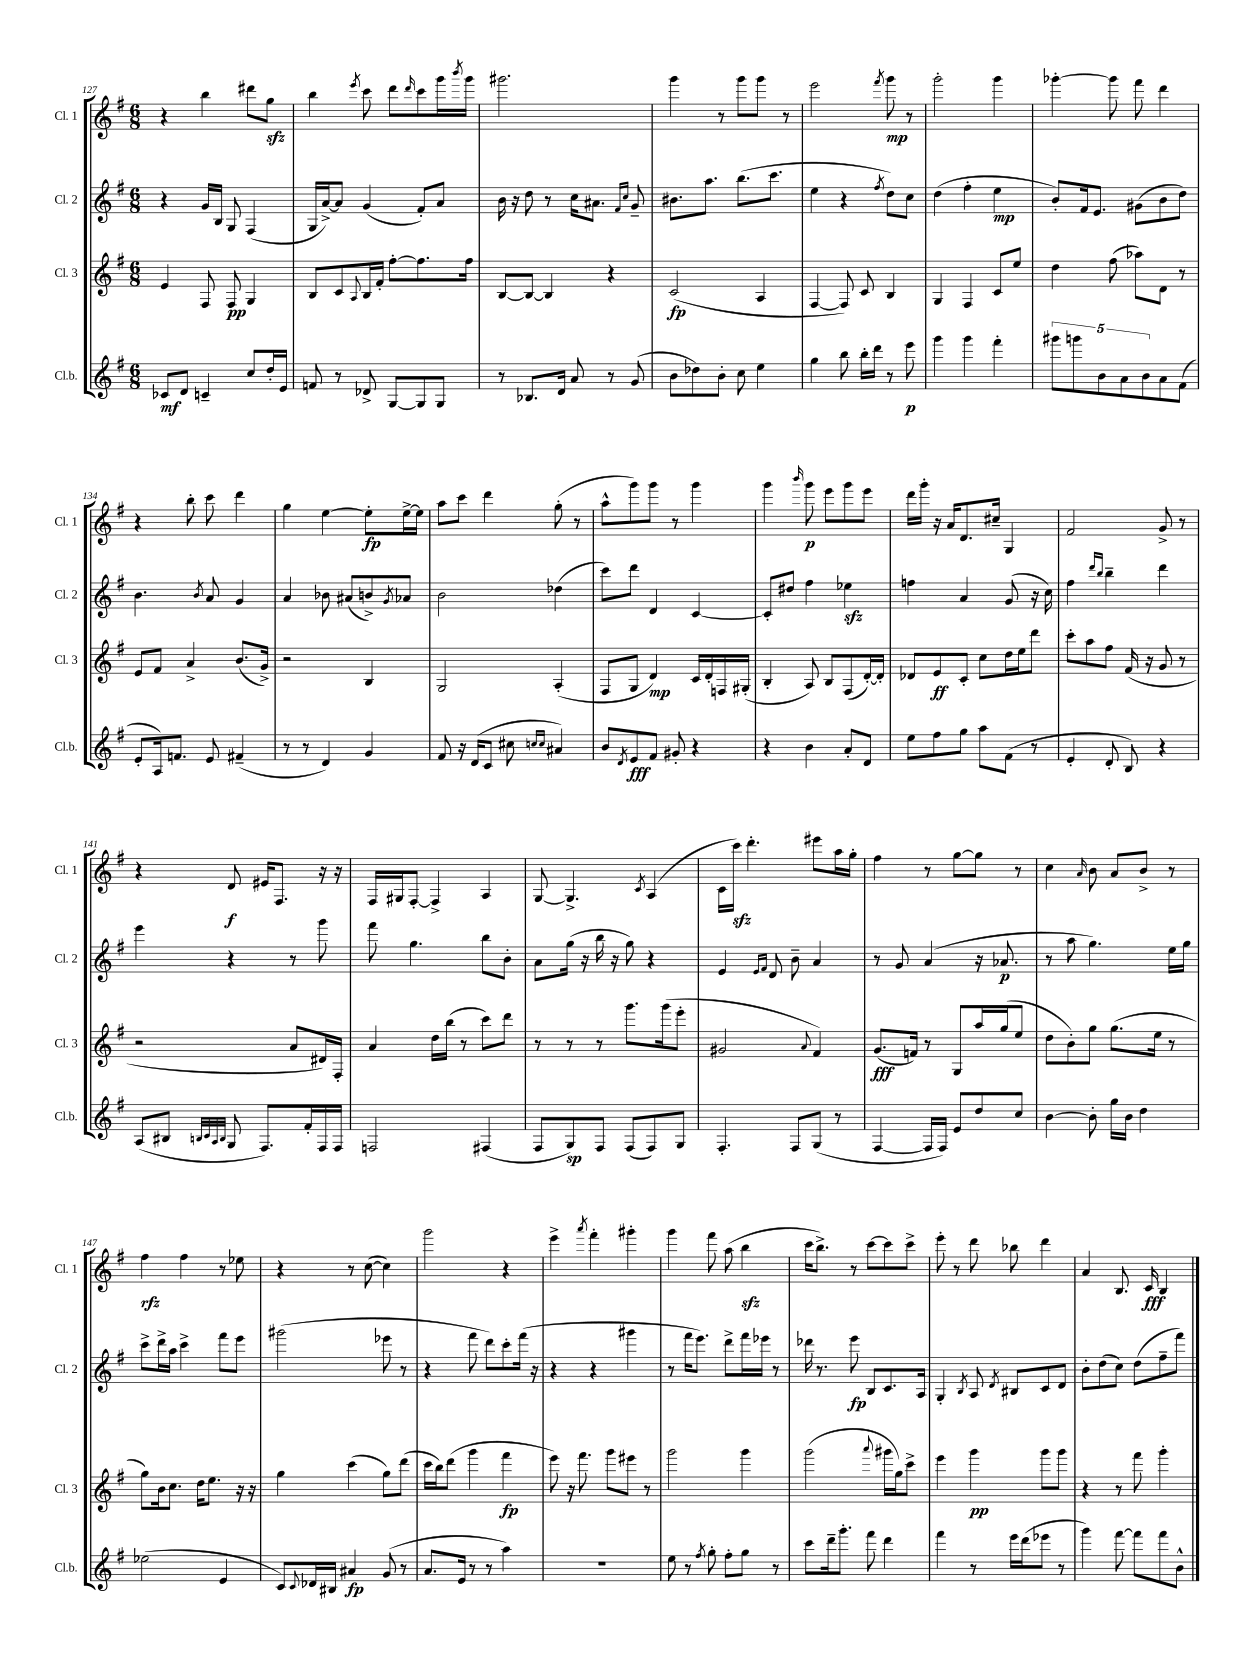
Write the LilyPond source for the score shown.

<<
\new StaffGroup <<
\new Staff = "s0" \with { instrumentName = "Cl. 1" shortInstrumentName = "Cl. 1" } {
    \clef treble \key g \major \numericTimeSignature \time 6/8
    r4 b''4 dis'''8 g''8\sfz |
    b''4 \acciaccatura { e'''8 } c'''8 d'''8 \grace { d'''16 } c'''8 g'''16 \acciaccatura { b'''8 } g'''16 |
    gis'''2. |
    g'''4 r8 g'''8 g'''8 r8 |
    e'''2 \acciaccatura { fis'''8 } g'''8\mp r8 |
    g'''2-. g'''4 |
    ges'''4~-. ges'''8 fis'''8 d'''4 |
    r4 b''8-. c'''8 d'''4 |
    g''4 e''4~ e''8-.\fp e''16~-> e''16 |
    a''8 c'''8 d'''4 g''8-.( r8 |
    a''8-^ g'''8) g'''8 r8 g'''4 |
    g'''4 \grace { b'''16 } g'''8\p e'''8 g'''8 e'''8 |
    d'''16 g'''16-. r16 a'16 d'8. cis''16-- g4 |
    fis'2 g'8-> r8 |
    r4 d'8\f eis'16 fis8. r16 r16 |
    fis16 gis16 fis8~-. fis4-> a4 |
    g8~ g4.-> \acciaccatura { c'8 } a4( |
    c'16 c'''16\sfz) d'''4.-. eis'''8 a''16 g''16-. |
    fis''4 r8 g''8~ g''8 r8 |
    c''4 \grace { a'16 } b'8 a'8 b'8-> r8 |
    fis''4\rfz fis''4 r8 ees''8 |
    r4 r8 c''8~( c''4) |
    g'''2 r4 |
    e'''4-> \acciaccatura { a'''8 } fis'''4-. gis'''4-. |
    g'''4 fis'''8 a''8( b''4\sfz |
    c'''16 b''8.->) r8 c'''8~ c'''8 c'''8-> |
    e'''8-. r8 d'''8 bes''8 d'''4 |
    a'4 b8. c'16\fff b4 \bar "|." |
}
\new Staff = "s1" \with { instrumentName = "Cl. 2" shortInstrumentName = "Cl. 2" } {
    \clef treble \key g \major \numericTimeSignature \time 6/8
    r4 g'16 b16 g8 fis4( |
    g16 a'16~->) a'8 g'4( fis'8-.) a'8 |
    b'16 r16 d''8 r8 c''16 ais'8. \grace { fis'16 c''16 } g'8-- |
    bis'8. a''8. b''8.( c'''8. |
    e''4 r4 \acciaccatura { fis''8 } d''8) c''8 |
    d''4( fis''4-. e''4\mp |
    b'8-.) fis'16 e'8. gis'8( b'8 d''8) |
    b'4. \acciaccatura { b'8 } a'8 g'4 |
    a'4 bes'8 ais'8( b'8->) \acciaccatura { g'8 } aes'8 |
    b'2 des''4( |
    c'''8) d'''8 d'4 c'4~ |
    c'8-. dis''8 fis''4 ees''4\sfz |
    f''4 a'4 g'8( r16 c''16) |
    fis''4 \grace { d'''16 b''16 } b''4-- d'''4 |
    e'''4 r4 r8 g'''8 |
    fis'''8 g''4. b''8 b'8-. |
    a'8 g''16( r16 b''16 r16 g''8) r4 |
    e'4 \grace { e'16 fis'16 } d'8 b'8-- a'4 |
    r8 g'8 a'4( r16 aes'8.\p |
    r8 a''8 g''4.) e''16 g''16 |
    c'''8-> d'''16-> a''16 c'''4-> fis'''8 e'''8 |
    gis'''2( ees'''8 r8 |
    r4 fis'''8 d'''8) c'''8-. fis'''16( r16 |
    r4 r4 gis'''4 |
    r8 fis'''16 e'''8.) d'''8-> fis'''16 ees'''16 r8 |
    des'''16 r8. e'''8\fp b8 c'8. a16 |
    g4-. \acciaccatura { b8 } a8 \acciaccatura { d'8 } bis8 c'8 d'8 |
    b'8-. d''8( c''8) d''8( fis''8-- fis'''8) \bar "|." |
}
\new Staff = "s2" \with { instrumentName = "Cl. 3" shortInstrumentName = "Cl. 3" } {
    \clef treble \key g \major \numericTimeSignature \time 6/8
    e'4 fis8 fis8\pp g4 |
    b8 c'8 \appoggiatura { a8 } b16 fis'16-. fis''8~-. fis''8. fis''16 |
    b8~ b8~ b4 r4 |
    c'2\fp( a4 |
    fis4~ fis8) c'8 b4 |
    g4 fis4 c'8 e''8 |
    d''4 fis''8( aes''8) d'8 r8 |
    e'8 fis'8 a'4-> b'8.( g'16->) |
    r2 b4 |
    g2 a4-.( |
    fis8 g8 d'4\mp) c'16 d'16-. f16 gis16-.( |
    b4-. a8) b8 fis8( d'16~-.) d'16-. |
    des'8 e'8\ff c'8-. c''8 d''16 e''16 d'''8 |
    c'''8-. a''8 fis''8 fis'16( r16 g'8 r8 |
    r2 a'8 dis'16) fis16-. |
    a'4 d''16 b''16( r8 c'''8) d'''8 |
    r8 r8 r8 g'''8. g'''16( e'''8-. |
    gis'2 \appoggiatura { a'8 } fis'4) |
    g'8.\fff( f'16) r8 g8 a''16 g''16( e''8 |
    d''8 b'8-.) g''8 g''8.( e''16 r8 |
    g''8) b'16 c''8. d''16 e''8. r16 r16 |
    g''4 c'''4( g''8) d'''8( |
    c'''16 b''16) d'''8( g'''4 fis'''4\fp |
    e'''8) r16 fis'''8. g'''8 eis'''8 r8 |
    g'''2 g'''4 |
    g'''2( \appoggiatura { a'''8 } gis'''16 g''16) c'''8-> |
    e'''4 g'''4\pp g'''8 g'''8 |
    r4 r8 fis'''8 g'''4-. \bar "|." |
}
\new Staff = "s3" \with { instrumentName = "Cl.b." shortInstrumentName = "Cl.b." } {
    \clef treble \key g \major \numericTimeSignature \time 6/8
    ces'8\mf d'8 c'4-- c''8 d''16-. e'16 |
    f'8 r8 des'8-> g8~ g8 g8 |
    r8 bes8. d'16 a'8 r8 g'8( |
    b'8 des''8) b'8-. c''8 e''4 |
    g''4 b''8 b''16-. d'''16 r8 e'''8\p |
    g'''4 g'''4 fis'''4-. |
    \tuplet 5/4 { gis'''8 g'''8 b'8 a'8 b'8 } a'8 fis'8( |
    e'8-. a16) f'8. e'8 fis'4--( |
    r8 r8 d'4) g'4 |
    fis'8 r16 d'16( c'8 cis''8 \grace { c''16 c''16 } ais'4) |
    b'8 \acciaccatura { d'8 } e'8\fff fis'8 gis'8-. r4 |
    r4 b'4 a'8-. d'8 |
    e''8 fis''8 g''8 a''8 fis'8( r8 |
    e'4-. d'8-. b8) r4 |
    a8( bis8 \grace { b32 c'32 a32 b32 } g8 fis8.) fis'16-. fis16 fis16 |
    f2 fis4( |
    fis8 g8\sp) fis8 fis8( fis8) g8 |
    fis4.-. fis8 g8( r8 |
    fis4~ fis16 fis16) e'8 d''8 c''8 |
    b'4~ b'8-. g''16 b'16 d''4 |
    ees''2( e'4 |
    c'8) \appoggiatura { c'8 } des'16 bis16 ais'4\fp g'8( r8 |
    a'8. e'16 r8 r8 a''4) |
    R2. |
    e''8 r8 \acciaccatura { fis''8 } g''8-. fis''8-. g''8 r8 |
    c'''8 d'''16-- g'''8.-. fis'''8 d'''4 |
    fis'''4 r8 e'''16 d'''16( ees'''8 r8 |
    g'''4) fis'''8~ fis'''8 fis'''8 b'8-^ \bar "|." |
}
>>
>>
\layout { \context { \Score currentBarNumber = #127 } }
